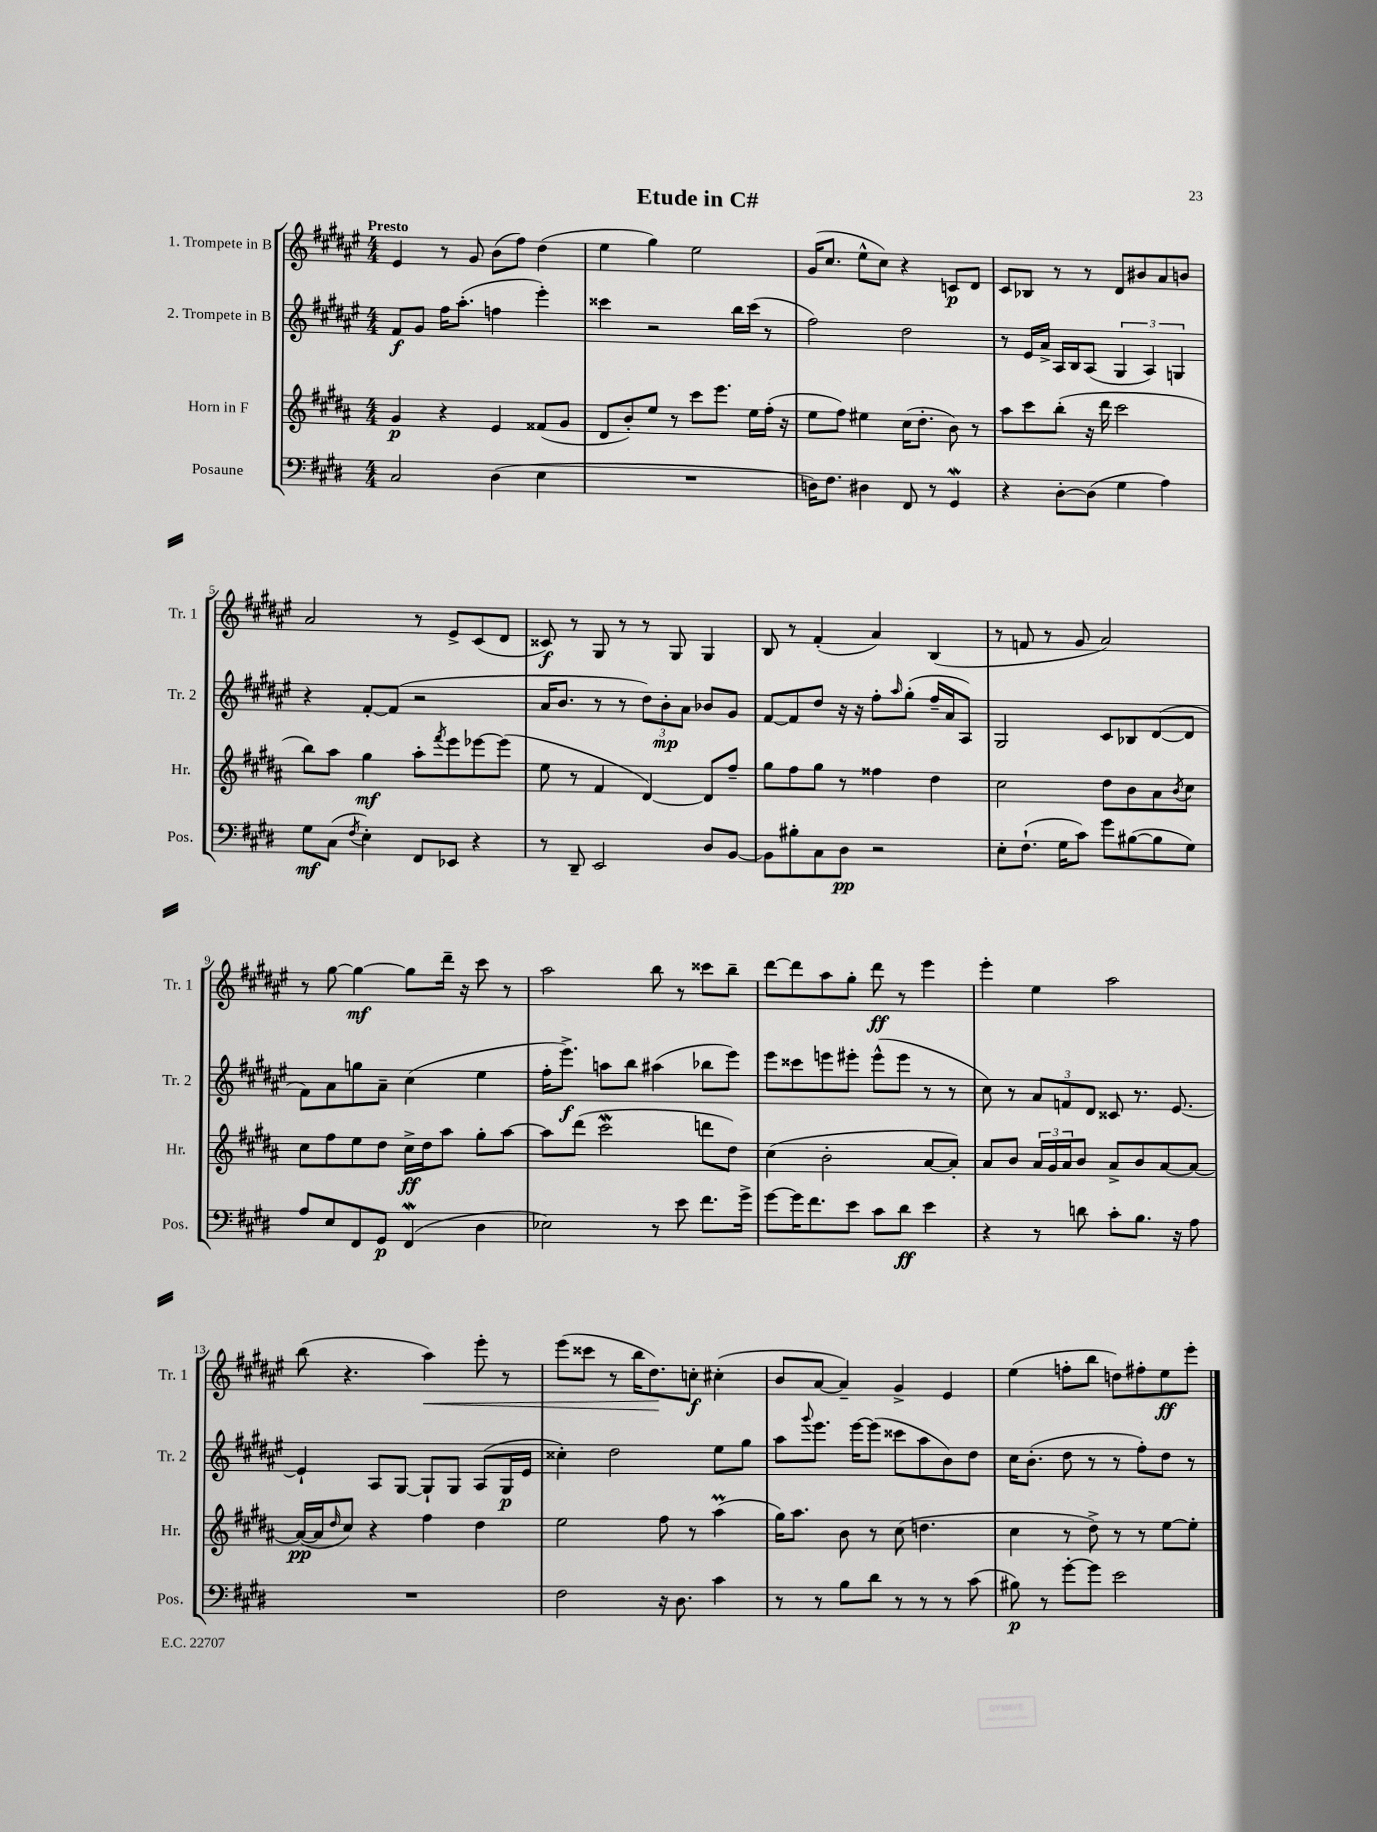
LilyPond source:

\header { title = "Etude in C#" }
<<
\new StaffGroup <<
\new Staff = "s0" \with { instrumentName = "1. Trompete in B" shortInstrumentName = "Tr. 1" } {
    \clef treble \key fis \major \numericTimeSignature \time 4/4 \tempo "Presto"
    eis'4 r8 gis'8 b'8( fis''8) dis''4( |
    eis''4 gis''4) eis''2 |
    gis'16( cis''8. eis''8-^ cis''8) r4 c'8\p dis'8 |
    cis'8 bes8 r8 r8 dis'8 bis'8 ais'8 b'8 |
    ais'2 r8 eis'8-> cis'8( dis'8 |
    cisis'8\f) r8 gis8 r8 r8 gis8 gis4 |
    b8 r8 fis'4-.( ais'4) b4( |
    r8 f'8 r8 gis'8 ais'2) |
    r8 gis''8~ gis''4~\mf gis''8 dis'''16-- r16 cis'''8 r8 |
    ais''2 b''8 r8 cisis'''8 b''8-- |
    dis'''8~ dis'''8 ais''8 gis''8-. dis'''8\ff r8 eis'''4 |
    eis'''4-. eis''4 ais''2 |
    b''8( r4. ais''4\<) eis'''8-. r8 |
    eis'''8( cisis'''8 r8 b''16 dis''8.\!) c''8-.\f cis''4-.( |
    b'8 ais'8~ ais'4--) gis'4-> eis'4 |
    eis''4( f''8-. b''8 d''8) fis''8-. eis''8\ff eis'''8-. \bar "|." |
}
\new Staff = "s1" \with { instrumentName = "2. Trompete in B" shortInstrumentName = "Tr. 2" } {
    \clef treble \key fis \major \numericTimeSignature \time 4/4
    fis'8\f gis'8 fis''16 ais''8.-.( f''4 eis'''4-.) |
    cisis'''4 r2 b''16 cisis'''16( r8 |
    fis''2) dis''2 |
    r8 eis'16 ais'16-> ais16 b16 ais8( \tuplet 3/2 { gis4 ais4) g4 } |
    r4 fis'8~-. fis'8( r2 |
    ais'16 b'8. r8 r8 \tuplet 3/2 { dis''8) b'8-.\mp ais'8 } bes'8 gis'8 |
    fis'8~ fis'8 dis''8 r16 r16 fis''8-. \grace { ais''16 } gis''8-.( fis''16-- ais'16 ais8) |
    gis2 cis'8 bes8 dis'8~( dis'8 |
    fis'8) ais'8 g''8 ais'8-- cis''4( eis''4 |
    fis''16-. eis'''8.->\f) a''8 b''8 ais''4( bes''8 eis'''8) |
    eis'''8 cisis'''8 e'''8 eis'''8-. eis'''8-^( eis'''8 r8 r8 |
    cis''8) r8 \tuplet 3/2 { ais'8 f'8 dis'8 } cisis'8 r8. eis'8.~ |
    eis'4-! ais8 gis8~ gis8-! gis8 ais8( gis16\p eis'16 |
    cisis''4-.) dis''2 eis''8 gis''8 |
    ais''8 \appoggiatura { gis'''8 } eis'''8. eis'''16~ eis'''8( cisis'''8 ais''8 b'8) dis''8 |
    cis''16 b'8.-.( dis''8 r8 r8 fis''8-.) dis''8 r8 \bar "|." |
}
\new Staff = "s2" \with { instrumentName = "Horn in F" shortInstrumentName = "Hr." } {
    \clef treble \key b \major \numericTimeSignature \time 4/4
    gis'4\p r4 e'4 fisis'8( gis'8 |
    dis'8 b'8-.) e''8 r8 cis'''8 e'''8. e''16 fis''16-.( r16 |
    e''8 fis''8) eis''4 cis''16( dis''8.-. b'8) r8 |
    ais''8 cis'''8 b''8-.( r16 dis'''16 cis'''2 |
    b''8) ais''8 gis''4\mf ais''8-. \acciaccatura { fis'''8 } e'''8 ees'''8~ ees'''8( |
    e''8 r8 fis'4 dis'4~) dis'8 fis''8-- |
    gis''8 fis''8 gis''8 r8 fisis''4 dis''4 |
    cis''2 dis''8 b'8 ais'8 \acciaccatura { b'8 } cis''8 |
    cis''8 fis''8 e''8 dis''8 cis''16->\ff dis''16 ais''8 gis''8-. ais''8~ |
    ais''8 dis'''8( cis'''2\mordent d'''8 dis''8) |
    cis''4( b'2-. ais'8~ ais'8-.) |
    ais'8 b'8 \tuplet 3/2 { ais'16 gis'16 ais'16 } b'8 ais'8-> b'8 ais'8~ ais'8~ |
    ais'16~\pp( ais'16 \grace { dis''16 } cis''8) r4 fis''4 dis''4 |
    e''2 fis''8 r8 ais''4\prall( |
    gis''16) ais''8. b'8 r8 cis''8( d''4. |
    cis''4 r8 dis''8->) r8 r8 e''8~ e''8-. \bar "|." |
}
\new Staff = "s3" \with { instrumentName = "Posaune" shortInstrumentName = "Pos." } {
    \clef bass \key e \major \numericTimeSignature \time 4/4
    cis2 dis4( e4 |
    R1 |
    d16) fis8. dis4 fis,8 r8 gis,4\mordent |
    r4 dis8~-. dis8( gis4 a4) |
    gis8\mf cis8( \acciaccatura { fis8 } e4-.) fis,8 ees,8 r4 |
    r8 dis,8-- e,2 dis8 b,8~ |
    b,8 bis8-. cis8 dis8\pp r2 |
    e8-. fis8.-!( gis16 cis'8) gis'8 bis8~( bis8 gis8) |
    a8 e8 fis,8 gis,8\p fis,4\mordent( dis4 |
    ees2) r8 e'8 fis'8. gis'16-> |
    gis'8~ gis'16 fis'8. e'8 cis'8 dis'8\ff e'4 |
    r4 r8 d'8 cis'8-. b8. r16 a8 |
    R1 |
    fis2 r16 dis8. cis'4 |
    r8 r8 b8 dis'8 r8 r8 r8 cis'8( |
    bis8\p) r8 gis'8~-. gis'8 e'2 \bar "|." |
}
>>
>>
